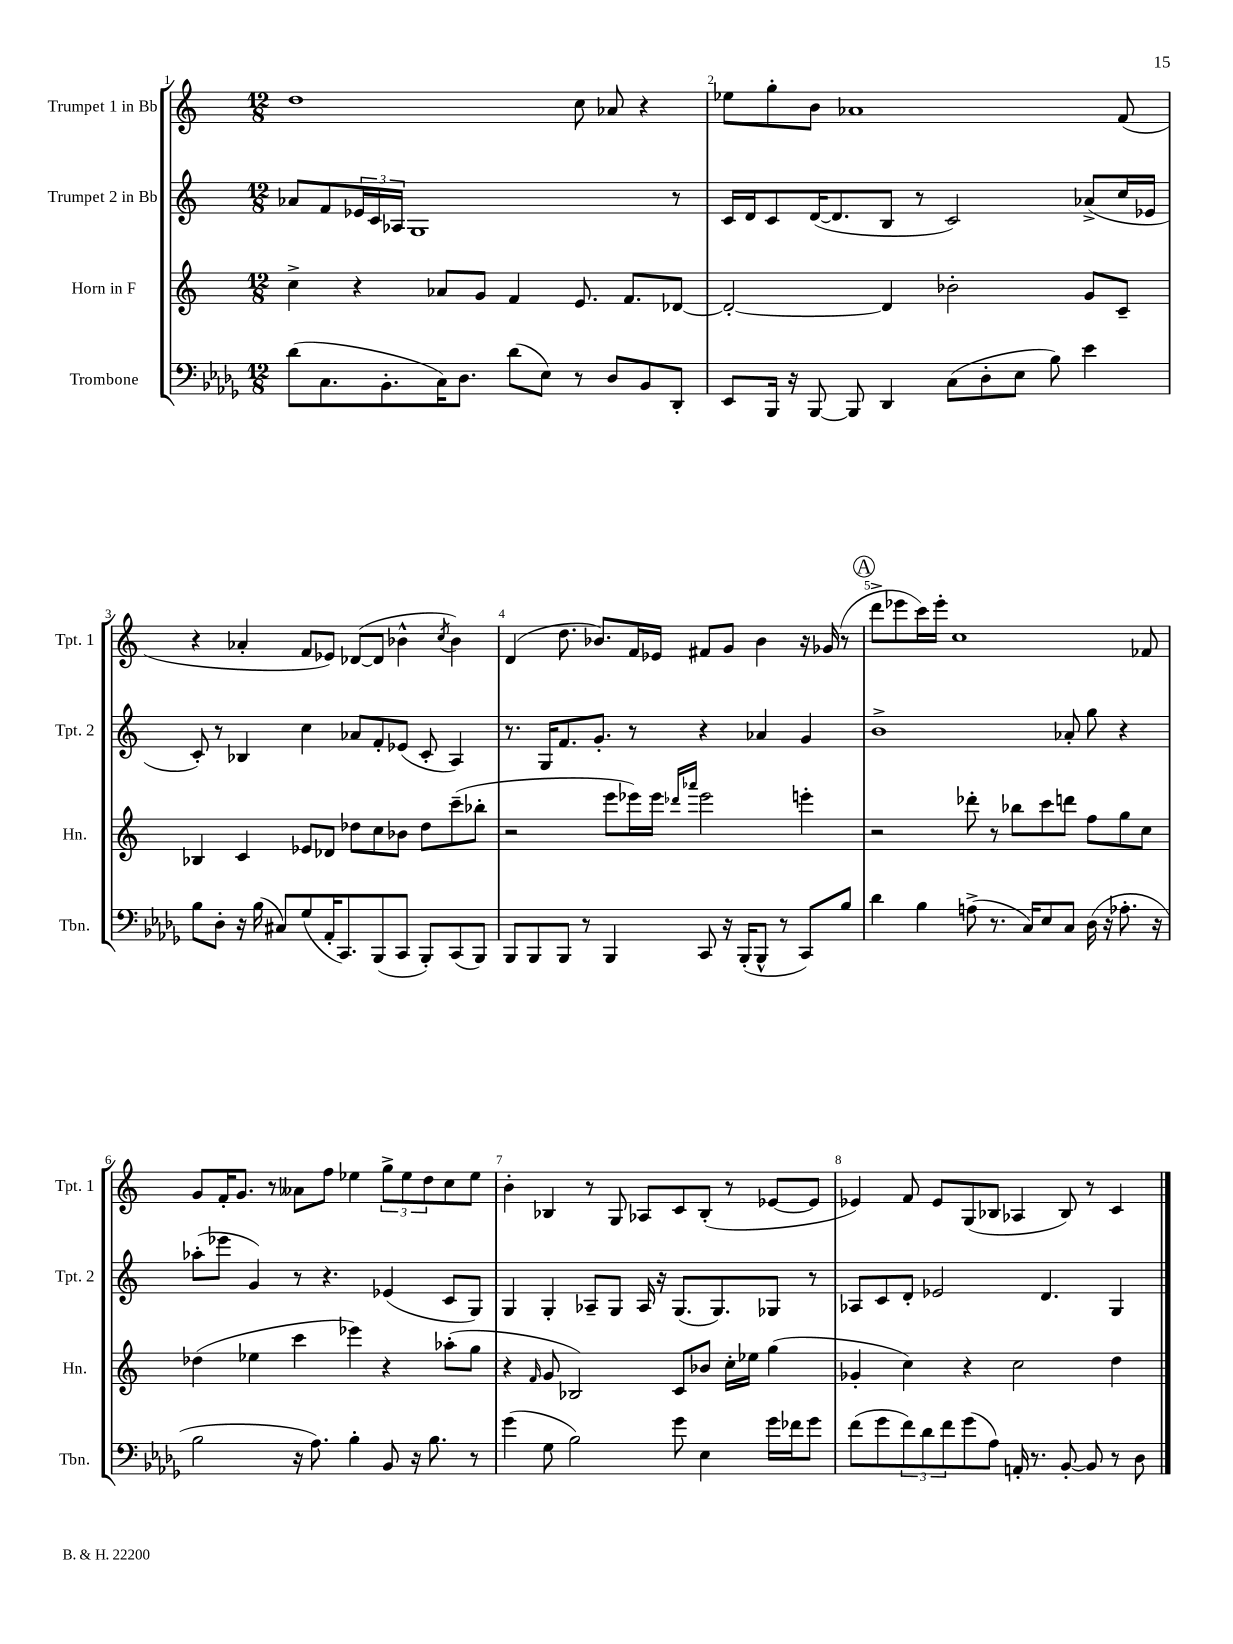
<<
\new StaffGroup <<
\new Staff = "s0" \with { instrumentName = "Trumpet 1 in Bb" shortInstrumentName = "Tpt. 1" } {
    \clef treble \key c \major \numericTimeSignature \time 12/8
    d''1 c''8 aes'8 r4 |
    ees''8 g''8-. b'8 aes'1 f'8( |
    r4 aes'4-. f'8 ees'8) des'8~( des'8 bes'4-^ \acciaccatura { c''8 } bes'4) |
    d'4( d''8. bes'8.) f'16 ees'16 fis'8 g'8 bes'4 r16 ges'16( r8 |
    \mark \markup { \circle "A" } d'''8-> ees'''8 c'''16) ees'''16-. c''1 fes'8 |
    g'8 f'16-. g'8. r8 aeses'8 f''8 ees''4 \tuplet 3/2 { g''8-> ees''8 d''8 } c''8 ees''8 |
    b'4-. bes4 r8 g8 aes8 c'8 bes8-.( r8 ees'8~ ees'8 |
    ees'4) f'8 ees'8 g8( bes8 aes4 bes8) r8 c'4 \bar "|." |
}
\new Staff = "s1" \with { instrumentName = "Trumpet 2 in Bb" shortInstrumentName = "Tpt. 2" } {
    \clef treble \key c \major \numericTimeSignature \time 12/8
    aes'8 f'8 \tuplet 3/2 { ees'16 c'16 aes16 } g1 r8 |
    c'16 d'16 c'8 d'16~( d'8. b8 r8 c'2) aes'8->( c''16 ees'16 |
    c'8-.) r8 bes4 c''4 aes'8 f'8-. ees'8( c'8-. a4) |
    r8. g16 f'8. g'8.-. r8 r4 aes'4 g'4 |
    \mark \markup { \circle "A" } b'1-> aes'8-. g''8 r4 |
    aes''8-.( ees'''8 g'4) r8 r4. ees'4( c'8 g8) |
    g4 g4-. aes8-- g8 aes16 r16 g8.( g8.) ges8 r8 |
    aes8 c'8 d'8-. ees'2 d'4. g4 \bar "|." |
}
\new Staff = "s2" \with { instrumentName = "Horn in F" shortInstrumentName = "Hn." } {
    \clef treble \key c \major \numericTimeSignature \time 12/8
    c''4-> r4 aes'8 g'8 f'4 e'8. f'8. des'8~ |
    des'2~-. des'4 bes'2-. g'8 c'8-- |
    bes4 c'4 ees'8 des'8 des''8 c''8 bes'8 des''8 c'''8--( bes''8-. |
    r2 e'''8 ees'''16) ees'''16 \grace { des'''16 aes'''16 } ees'''2 e'''4-. |
    \mark \markup { \circle "A" } r2 des'''8-. r8 bes''8 c'''8 d'''8 f''8 g''8 c''8 |
    des''4( ees''4 c'''4 ees'''4) r4 aes''8-.( g''8 |
    r4 \grace { f'16 } g'8 bes2) c'8 bes'8 c''16-. ees''16 g''4( |
    ges'4-. c''4) r4 c''2 d''4 \bar "|." |
}
\new Staff = "s3" \with { instrumentName = "Trombone" shortInstrumentName = "Tbn." } {
    \clef bass \key des \major \numericTimeSignature \time 12/8
    des'8( c8. bes,8.-. c16) des8. des'8( ees8) r8 des8 bes,8 des,8-. |
    ees,8 bes,,16 r16 bes,,8~ bes,,8 des,4 c8( des8-. ees8 bes8) ees'4 |
    bes8 des8-. r16 bes16( cis8) ges8( aes,16-. c,8.) bes,,8( c,8 bes,,8-.) c,8( bes,,8) |
    bes,,8 bes,,8 bes,,8 r8 bes,,4 c,8 r16 bes,,16-.( bes,,8-^ r8 c,8) bes8 |
    \mark \markup { \circle "A" } des'4 bes4 a8->( r8. c16) ees8 c8 des16( r16 aes8.-. r16 |
    bes2 r16 aes8.) bes4-. bes,8 r16 bes8. r8 |
    ges'4( ges8 bes2) ges'8 ees4 ges'16 fes'16 ges'8 |
    f'8( ges'8 \tuplet 3/2 { f'8) des'8 f'8 } ges'8( aes8) a,16-. r8. bes,8~-. bes,8 r8 des8 \bar "|." |
}
>>
>>
\layout { \context { \Score \override BarNumber.break-visibility = ##(#f #t #t) barNumberVisibility = #all-bar-numbers-visible } }
